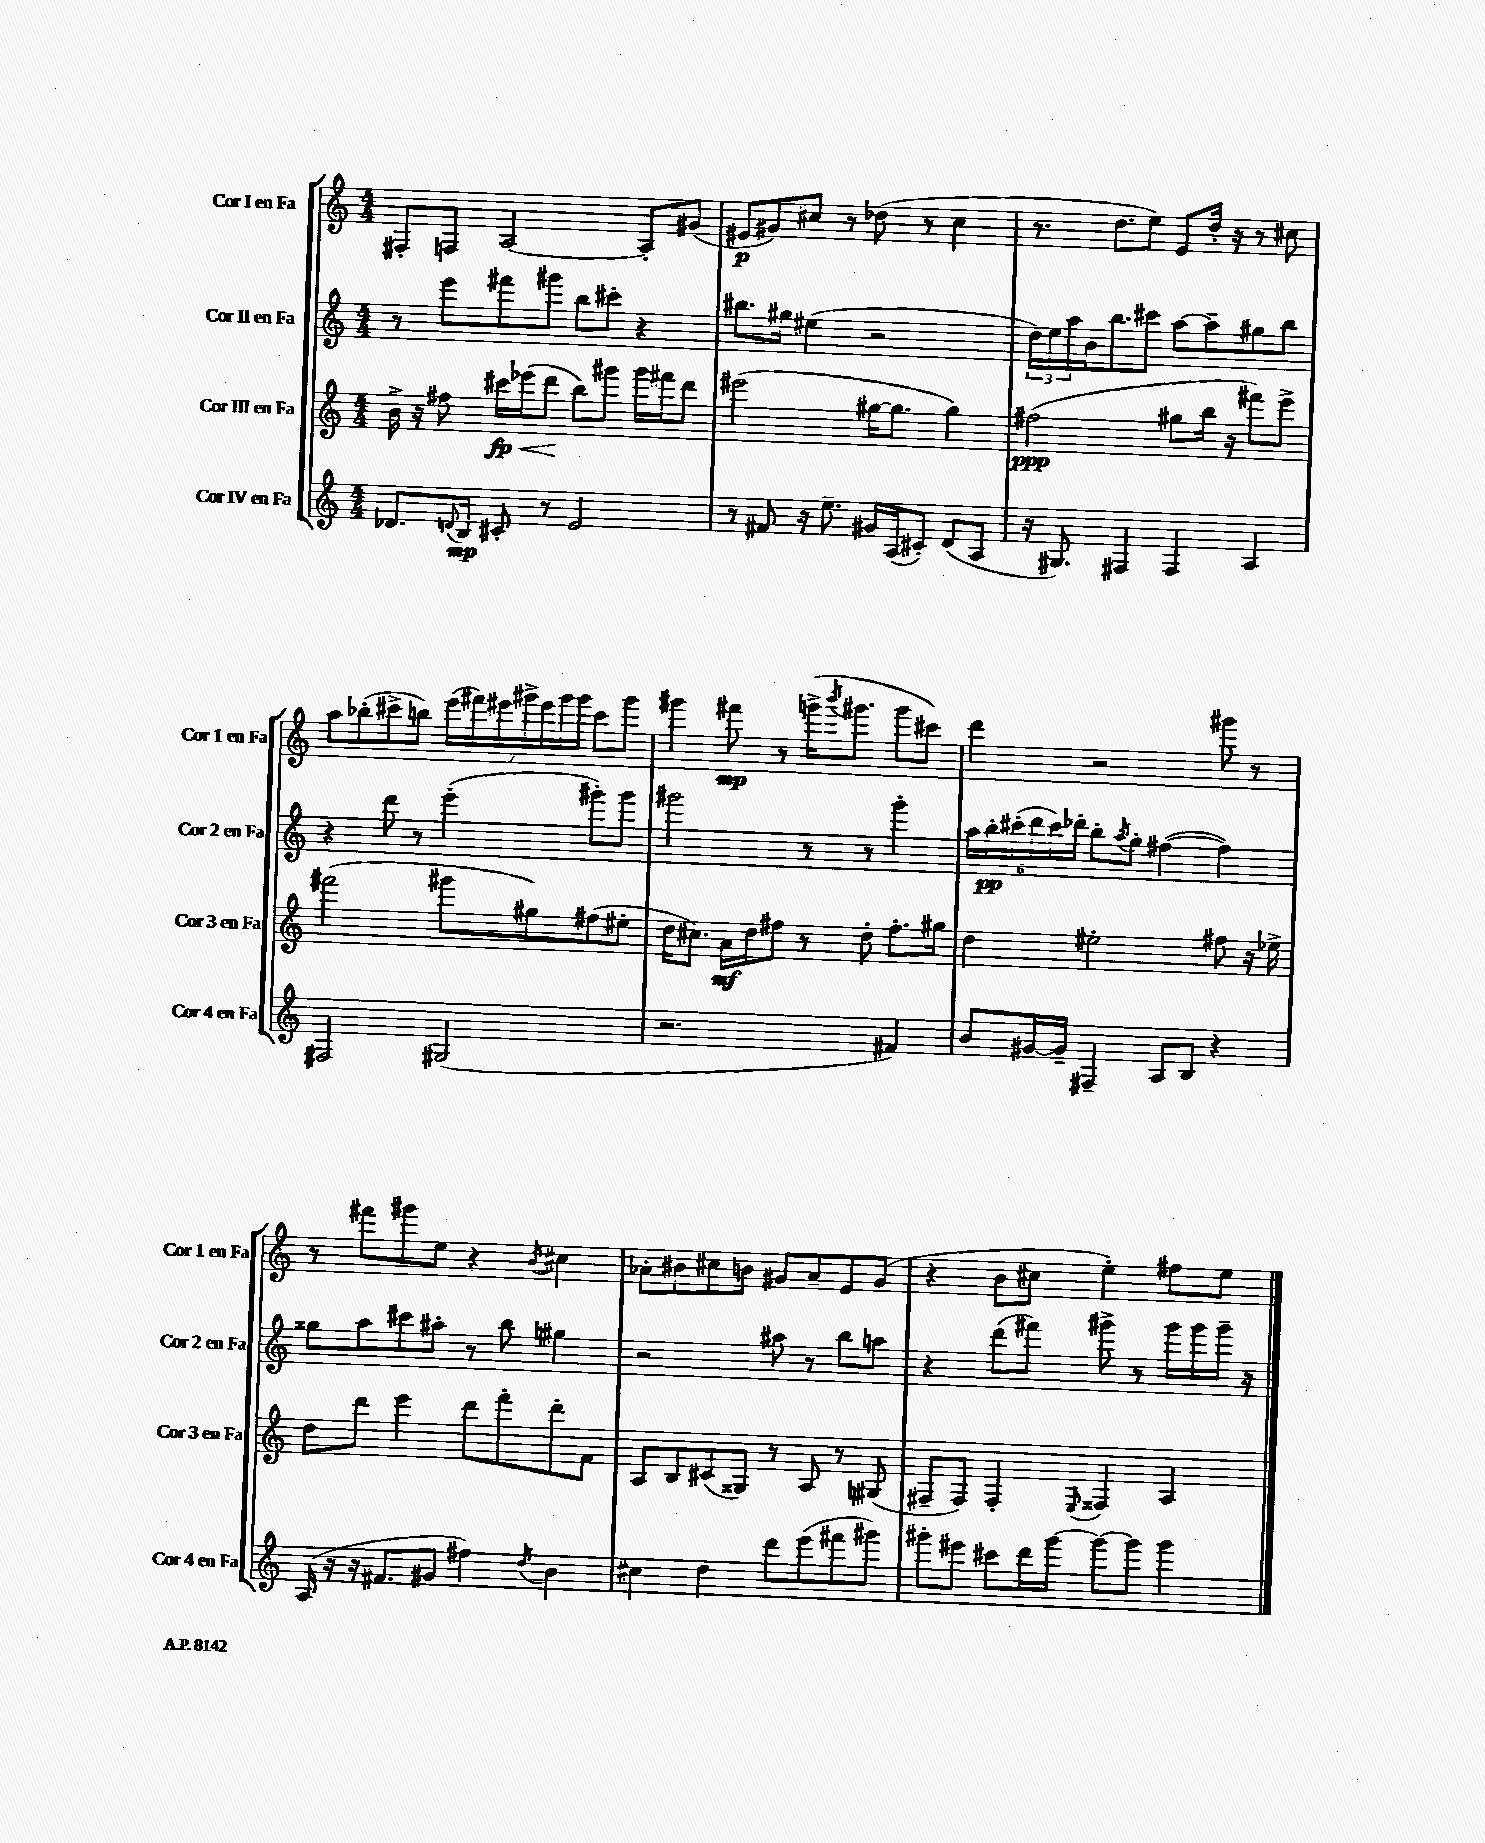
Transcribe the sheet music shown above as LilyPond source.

<<
\new StaffGroup <<
\new Staff = "s0" \with { instrumentName = "Cor I en Fa" shortInstrumentName = "Cor 1 en Fa" } {
    \clef treble \key c \major \numericTimeSignature \time 4/4
    fis8-. f8 a2~ a8-. gis'8( |
    eis'8\p gis'8) cis''8 r8 des''8( r8 cis''4 |
    r8. d''8. e''8) e'8 d''16-. r16 r8 cis''8 |
    a''8 bes''8-.( cis'''8-> b''8) \tuplet 7/4 { e'''16( fis'''16) eis'''16 gis'''16-> eis'''16 gis'''16 gis'''16 } cis'''8 gis'''8 |
    gis'''4 fis'''8\mp r8 g'''16->( \acciaccatura { b'''8 } gis'''8. gis'''8 cis'''8) |
    d'''4 r2 gis'''8 r8 |
    r8 fis'''8 gis'''8 e''8 r4 \acciaccatura { b'8 } cis''4 |
    aes'8-. bis'8 cis''8 b'8 gis'8 aes'8-- e'8 gis'8( |
    r4 b'8 cis''8 e''4-.) fis''8 e''8 \bar "|." |
}
\new Staff = "s1" \with { instrumentName = "Cor II en Fa" shortInstrumentName = "Cor 2 en Fa" } {
    \clef treble \key c \major \numericTimeSignature \time 4/4
    r8 e'''8 fis'''8 gis'''8 b''8 cis'''8-. r4 |
    bis''8. gis''16 eis''4( r2 |
    \tuplet 3/2 { d''16) e''16 a''16 } b'16 b''8. cis'''8 a''8~ a''8-- gis''8 b''8 |
    r4 d'''8 r8 e'''4-.( gis'''8-.) gis'''8 |
    gis'''2 r8 r8 gis'''4-. |
    \tuplet 6/4 { a''16 b''16-.\pp cis'''16-.( d'''16 cis'''16) des'''16-. } b''8-. \acciaccatura { a''8 } g''8-. fis''4~( fis''4) |
    gisis''8 a''8 cis'''8 ais''8-. r8 b''8 gis''4 |
    r2 ais''8 r8 b''8 a''8 |
    r4 d'''8( fis'''8) gis'''8-> r8 gis'''16 gis'''16 gis'''16-- r16 \bar "|." |
}
\new Staff = "s2" \with { instrumentName = "Cor III en Fa" shortInstrumentName = "Cor 3 en Fa" } {
    \clef treble \key c \major \numericTimeSignature \time 4/4
    b'16-> r16 fis''8 cis'''16\fp\< ees'''16( d'''8\! b''8) gis'''8 gis'''16 fis'''16 d'''8 |
    eis'''2( gis''16~ gis''8. gis''4) |
    fis''2\ppp( gis''8 b''16 r16 fis'''8) e'''8-> |
    fis'''2( gis'''8 gis''8) fis''8( eis''8-. |
    d''16 cis''8.) a'16\mf d''16 fis''8 r8 d''8-. fis''8.-. gis''16 |
    d''4 eis''2-. fis''8 r16 ees''16-> |
    d''8 d'''8 e'''4 d'''8 f'''8-. d'''8-. f'8 |
    a8 b8 cis'8( gisis8) r8 a8 r8 gis8( |
    fis8-- fis8) fis4-. \appoggiatura { e8 } fisis4 a4 \bar "|." |
}
\new Staff = "s3" \with { instrumentName = "Cor IV en Fa" shortInstrumentName = "Cor 4 en Fa" } {
    \clef treble \key c \major \numericTimeSignature \time 4/4
    des'8. \appoggiatura { d'8 } b16\mp cis'8-. r8 e'2 |
    r8 fis'8 r16 e''8.-- gis'16 a16( cis'8-.) d'8( a8 |
    r16 gis8.) fis4 fis4 a4 |
    fis2 gis2( |
    r2. fis'4) |
    b'8 gis'16~ gis'16-- fis4-- a8 b8 r4 |
    a16( r16 r16 fis'8. gis'8 fis''4) \acciaccatura { d''8 } b'4 |
    cis''4 d''4 d'''8 e'''8( fis'''8 gis'''8) |
    gis'''8-. eis'''8 cis'''8 d'''16 gis'''16~ gis'''8~ gis'''8 gis'''4 \bar "|." |
}
>>
>>
\layout { \context { \Score \remove "Bar_number_engraver" } }
